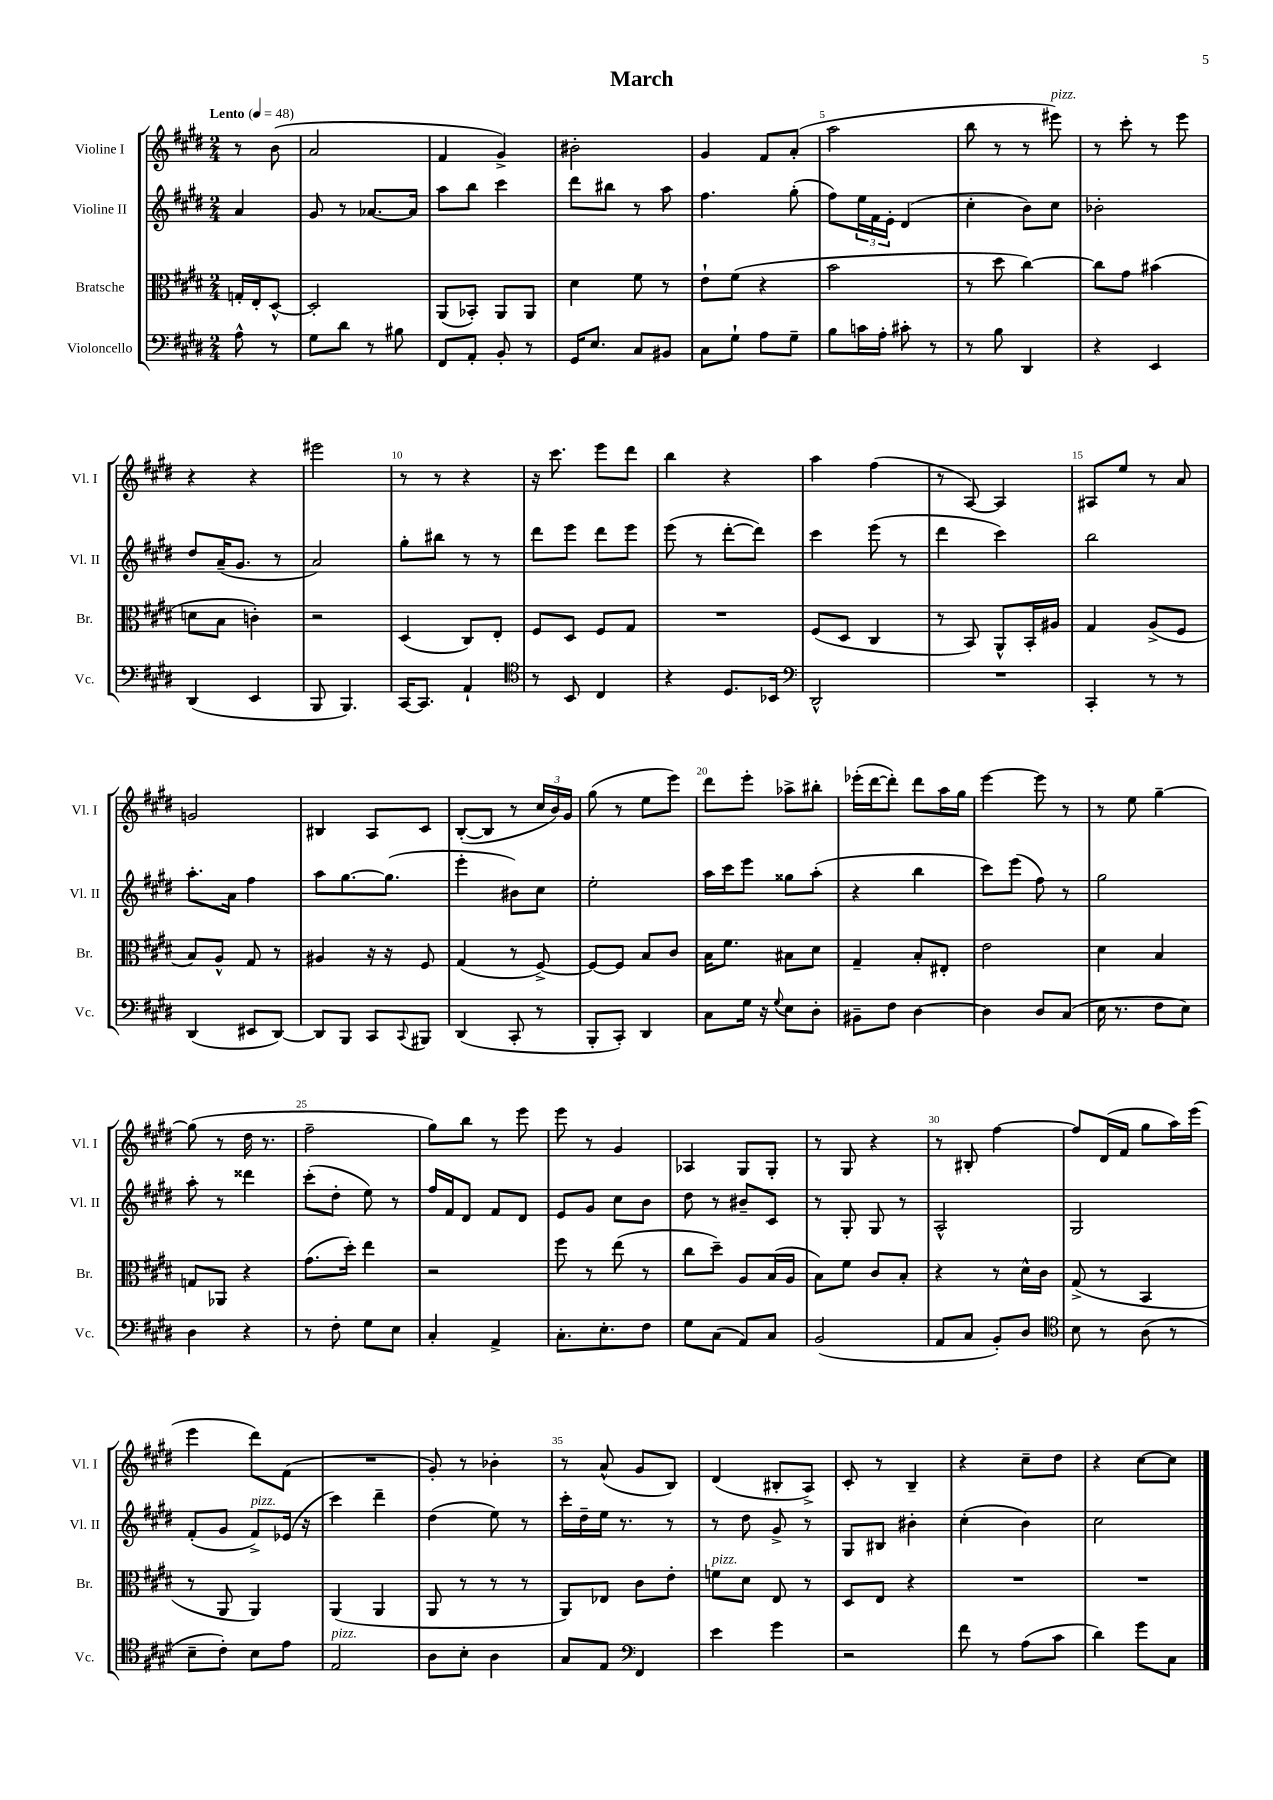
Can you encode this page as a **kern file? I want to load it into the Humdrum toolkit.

**kern	**kern	**kern	**kern
*part4	*part3	*part2	*part1
*staff4	*staff3	*staff2	*staff1
*I"Violoncello	*I"Bratsche	*I"Violine II	*I"Violine I
*I'Vc.	*I'Br.	*I'Vl. II	*I'Vl. I
*clefF4	*clefC3	*clefG2	*clefG2
*k[f#c#g#d#]	*k[f#c#g#d#]	*k[f#c#g#d#]	*k[f#c#g#d#]
*M2/4	*M2/4	*M2/4	*M2/4
*MM48	*MM48	*MM48	*MM48
=	=	=	=
!	!	!	!LO:TX:a:B:t=Lento
8A^^\	16Gn'/LL	4a/	8r
.	16E'/J	.	.
8r	[8D#^^/J	.	(8b\
=1	=1	=1	=1
8G#\L	2D#'/]	8g#/	2a/
8d#\J	.	8r	.
8r	.	[8.a-X/L	.
8B#X\	.	.	.
.	.	16a-/Jk]	.
=2	=2	=2	=2
8FF#/L	(8AA/L	8aa\L	4f#/
8AA'/J	8BB-X'/J)	8bb\J	.
8BB'/	8AA/L	4ccc#\	4g#^/)
8r	8AA/J	.	.
=3	=3	=3	=3
16GG#/KL	4d#\	8ddd#\L	2b#X'\
8.E/J	.	.	.
.	.	8bb#X\J	.
8C#/L	8f#\	8r	.
8BB#X/J	8r	8aa\	.
=4	=4	=4	=4
8C#\L	8e`\L	4.ff#\	4g#/
8G#`\J	(8f#\J	.	.
8A\L	4r	.	8f#/L
8G#~\J	.	(8gg#'\	(8a'/J
=5	=5	=5	=5
8B\L	2b\	8ff#\L)	2aa\
16cn\L	.	24ee\L	.
.	.	24f#\	.
16A'\JJ	.	.	.
.	.	24e'\JJ	.
8c#X'\	.	(4d#/	.
8r	.	.	.
=6	=6	=6	=6
8r	8r	4cc#'\	8bb\
8B\	8dd#\	.	8r
4DD#/	[4cc#\)	8b\L)	8r
!	!	!	!LO:TX:a:i:t=pizz.
.	.	8cc#\J	8eee#X\)
=7	=7	=7	=7
4r	8cc#\L]	2b-X'\	8r
.	8g#\J	.	8ccc#'\
4EE/	(4b#X\	.	8r
.	.	.	8eee\
!!LO:LB:g=z
=8	=8	=8	=8
(4DD#/	8dn\L	8dd#/L	4r
.	8B\J	(16a~/K	.
.	.	8.g#/J	.
4EE/	4cn'\)	.	4r
.	.	8r	.
=9	=9	=9	=9
8BBB/	2r	2a/)	2eee#X\
4.BBB/)	.	.	.
=10	=10	=10	=10
[16CC#/KL	(4D#/	8gg#'\L	8r
8.CC#/J]	.	.	.
.	.	8bb#X\J	8r
4AA`/	8C#/L)	8r	4r
.	8E'/J	8r	.
=11	=11	=11	=11
*clefC4	*	*	*
8r	8F#/L	8ddd#\L	16r
.	.	.	8.ccc#\
8BB/	8D#/J	8eee\J	.
4C#/	8F#/L	8ddd#\L	8eee\L
.	8G#/J	8eee\J	8ddd#\J
=12	=12	=12	=12
4r	2r	(8eee\	4bb\
.	.	8r	.
8.D#/L	.	[8ddd#'\L	4r
.	.	8ddd#\J])	.
16BB-X/Jk	.	.	.
=13	=13	=13	=13
*clefF4	*	*	*
2DD#^^/	(8F#/L	4ccc#\	4aa\
.	8D#/J	.	.
.	4C#/	(8eee\	(4ff#\
.	.	8r	.
=14	=14	=14	=14
2r	8r	4ddd#\	8r
.	8BB/)	.	[8A/)
.	8AA^^/L	4ccc#\)	4A/]
.	16BB'/L	.	.
.	16A#X/JJ	.	.
=15	=15	=15	=15
4CC#'/	4G#/	2bb\	8A#X/L
.	.	.	8ee/J
8r	(8A^/L	.	8r
8r	8F#/J	.	8a/
!!LO:LB:g=z
=16	=16	=16	=16
(4DD#/	8B/L)	8.aa'\L	2gn/
.	8A^^/J	.	.
.	.	16a\Jk	.
8EE#X/L	8G#/	4ff#\	.
[8DD#/J)	8r	.	.
=17	=17	=17	=17
8DD#/L]	4A#X/	8aa\L	4B#X/
8BBB/J	.	[8.gg#\	.
8CC#/L	16r	.	8A/L
.	16r	(8.gg#\J]	.
8qqCC#/	.	.	.
8BBB#X/J	8F#/	.	8c#/J
=18	=18	=18	=18
(4DD#/	(4G#/	4eee'\	([8B'/L
.	.	.	8B/J]
8CC#'/	8r	8b#X\L)	8r
8r	[8F#^/)	8cc#\J	24cc#/LL
.	.	.	24b/)
.	.	.	24g#/JJ
=19	=19	=19	=19
8BBB'/L	8F#/L_	2ee'\	(8gg#\
8CC#'/J)	8F#/J]	.	8r
4DD#/	8B/L	.	8ee\L
.	8c#/J	.	8eee\J)
=20	=20	=20	=20
8C#\L	16B\KL	16aa\LL	8ddd#\L
.	8.f#\J	16ccc#\J	.
16G#\Jk	.	8eee\J	8eee'\J
16r	.	.	.
8qqG#/	.	.	.
8E\L	8B#X\L	8gg##X\L	8aa-X^\L
8D#'\J	8d#\J	(8aa'\J	8bb#X'\J
=21	=21	=21	=21
8BB#X~\L	4G#~/	4r	(16eee-X'\LL
.	.	.	[16ddd#\J
8F#\J	.	.	8ddd#'\J])
[4D#\	8B'/L	4bb\	8ddd#\L
.	8E#X'/J	.	16aa\L
.	.	.	16gg#\JJ
=22	=22	=22	=22
4D#\]	2e\	8ccc#\L)	[4eee\
.	.	(8eee\J	.
8D#/L	.	8ff#\)	8eee\]
(8C#/J	.	8r	8r
=23	=23	=23	=23
16E\	4d#\	2gg#\	8r
8.r	.	.	.
.	.	.	8ee\
8F#\L	4B/	.	[4gg#~\
8E\J)	.	.	.
!!LO:LB:g=z
=24	=24	=24	=24
4D#\	8Gn/L	8aa'\	(8gg#\]
.	8AA-X/J	8r	8r
4r	4r	4ddd##X\	16dd#\
.	.	.	8.r
=25	=25	=25	=25
8r	(8.g#\L	(8ccc#'\L	2ff#~\
8F#'\	.	8dd#'\J	.
.	16dd#'\Jk)	.	.
8G#\L	4ee\	8ee\)	.
8E\J	.	8r	.
=26	=26	=26	=26
4C#'/	2r	16ff#/LL	8gg#\L)
.	.	16f#/J	.
.	.	8d#/J	8bb\J
4AA^/	.	8f#/L	8r
.	.	8d#/J	8eee\
=27	=27	=27	=27
8.C#'\L	8ff#\	8e/L	8eee\
.	8r	8g#/J	8r
8.E'\	.	.	.
.	(8ee\	8cc#\L	4g#/
8F#\J	8r	8b\J	.
=28	=28	=28	=28
8G#\L	8cc#\L	8dd#\	4A-X/
(8C#\J	8dd#~\J)	8r	.
8AA/L)	8A/L	8b#X~/L	8G#/L
8C#/J	(16B/L	8c#/J	8G#'/J
.	16A/JJ	.	.
=29	=29	=29	=29
(2BB/	8B\L)	8r	8r
.	8f#\J	8G#'/	8G#/
.	8c#/L	8G#/	4r
.	8B'/J	8r	.
=30	=30	=30	=30
8AA/L	4r	2A^^/	8r
8C#/J	.	.	8B#X'/
8BB'/L)	8r	.	[4ff#\
8D#/J	16d#^^\LL	.	.
.	16c#\JJ	.	.
=31	=31	=31	=31
*clefC4	*	*	*
8B\	(8G#^/	2G#/	8ff#/L]
8r	8r	.	(16d#/L
.	.	.	16f#/JJ
(8A\	4BB/	.	8gg#\L
8r	.	.	16aa\L)
.	.	.	(16eee\JJ
!!LO:LB:g=z
=32	=32	=32	=32
8B~\L	8r	(8f#'/L	4eee\
8c#'\J)	8AA/	8g#/J	.
!	!	!LO:TX:a:i:t=pizz.	!
8B\L	4AA/)	8f#^/L)	8ddd#\L)
8e\J	.	(16e-X/Jk	(8f#\J
.	.	16r	.
=33	=33	=33	=33
!LO:TX:a:i:t=pizz.	!	!	!
2E/	(4AA/	4ccc#\)	2r
.	4AA/	4ddd#~\	.
=34	=34	=34	=34
8A\L	8AA/	(4dd#\	8g#'/)
8B'\J	8r	.	8r
4A\	8r	8ee\)	4b-X'\
.	8r	8r	.
=35	=35	=35	=35
8G#/L	8AA/L)	16ccc#'\LL	8r
.	.	16dd#~\	.
8E/J	8E-X/J	16ee\JJ	(8a^^/
.	.	8.r	.
*clefF4	*	*	*
4FF#/	8c#\L	.	8g#/L
.	8e'\J	8r	8B/J)
=36	=36	=36	=36
!	!LO:TX:a:i:t=pizz.	!	!
4e\	8fn\L	8r	(4d#/
.	8d#\J	8dd#\	.
4g#\	8E/	8g#^/	8B#X'/L
.	8r	8r	8A^/J)
=37	=37	=37	=37
2r	8D#/L	8G#/L	8c#'/
.	8E/J	8B#X/J	8r
.	4r	4b#X'\	4B~/
=38	=38	=38	=38
8f#\	2r	(4cc#'\	4r
8r	.	.	.
(8A\L	.	4b\)	8cc#~\L
8c#\J	.	.	8dd#\J
=39	=39	=39	=39
4d#\)	2r	2cc#\	4r
8g#\L	.	.	[8cc#\L
8C#\J	.	.	8cc#\J]
==	==	==	==
*-	*-	*-	*-
